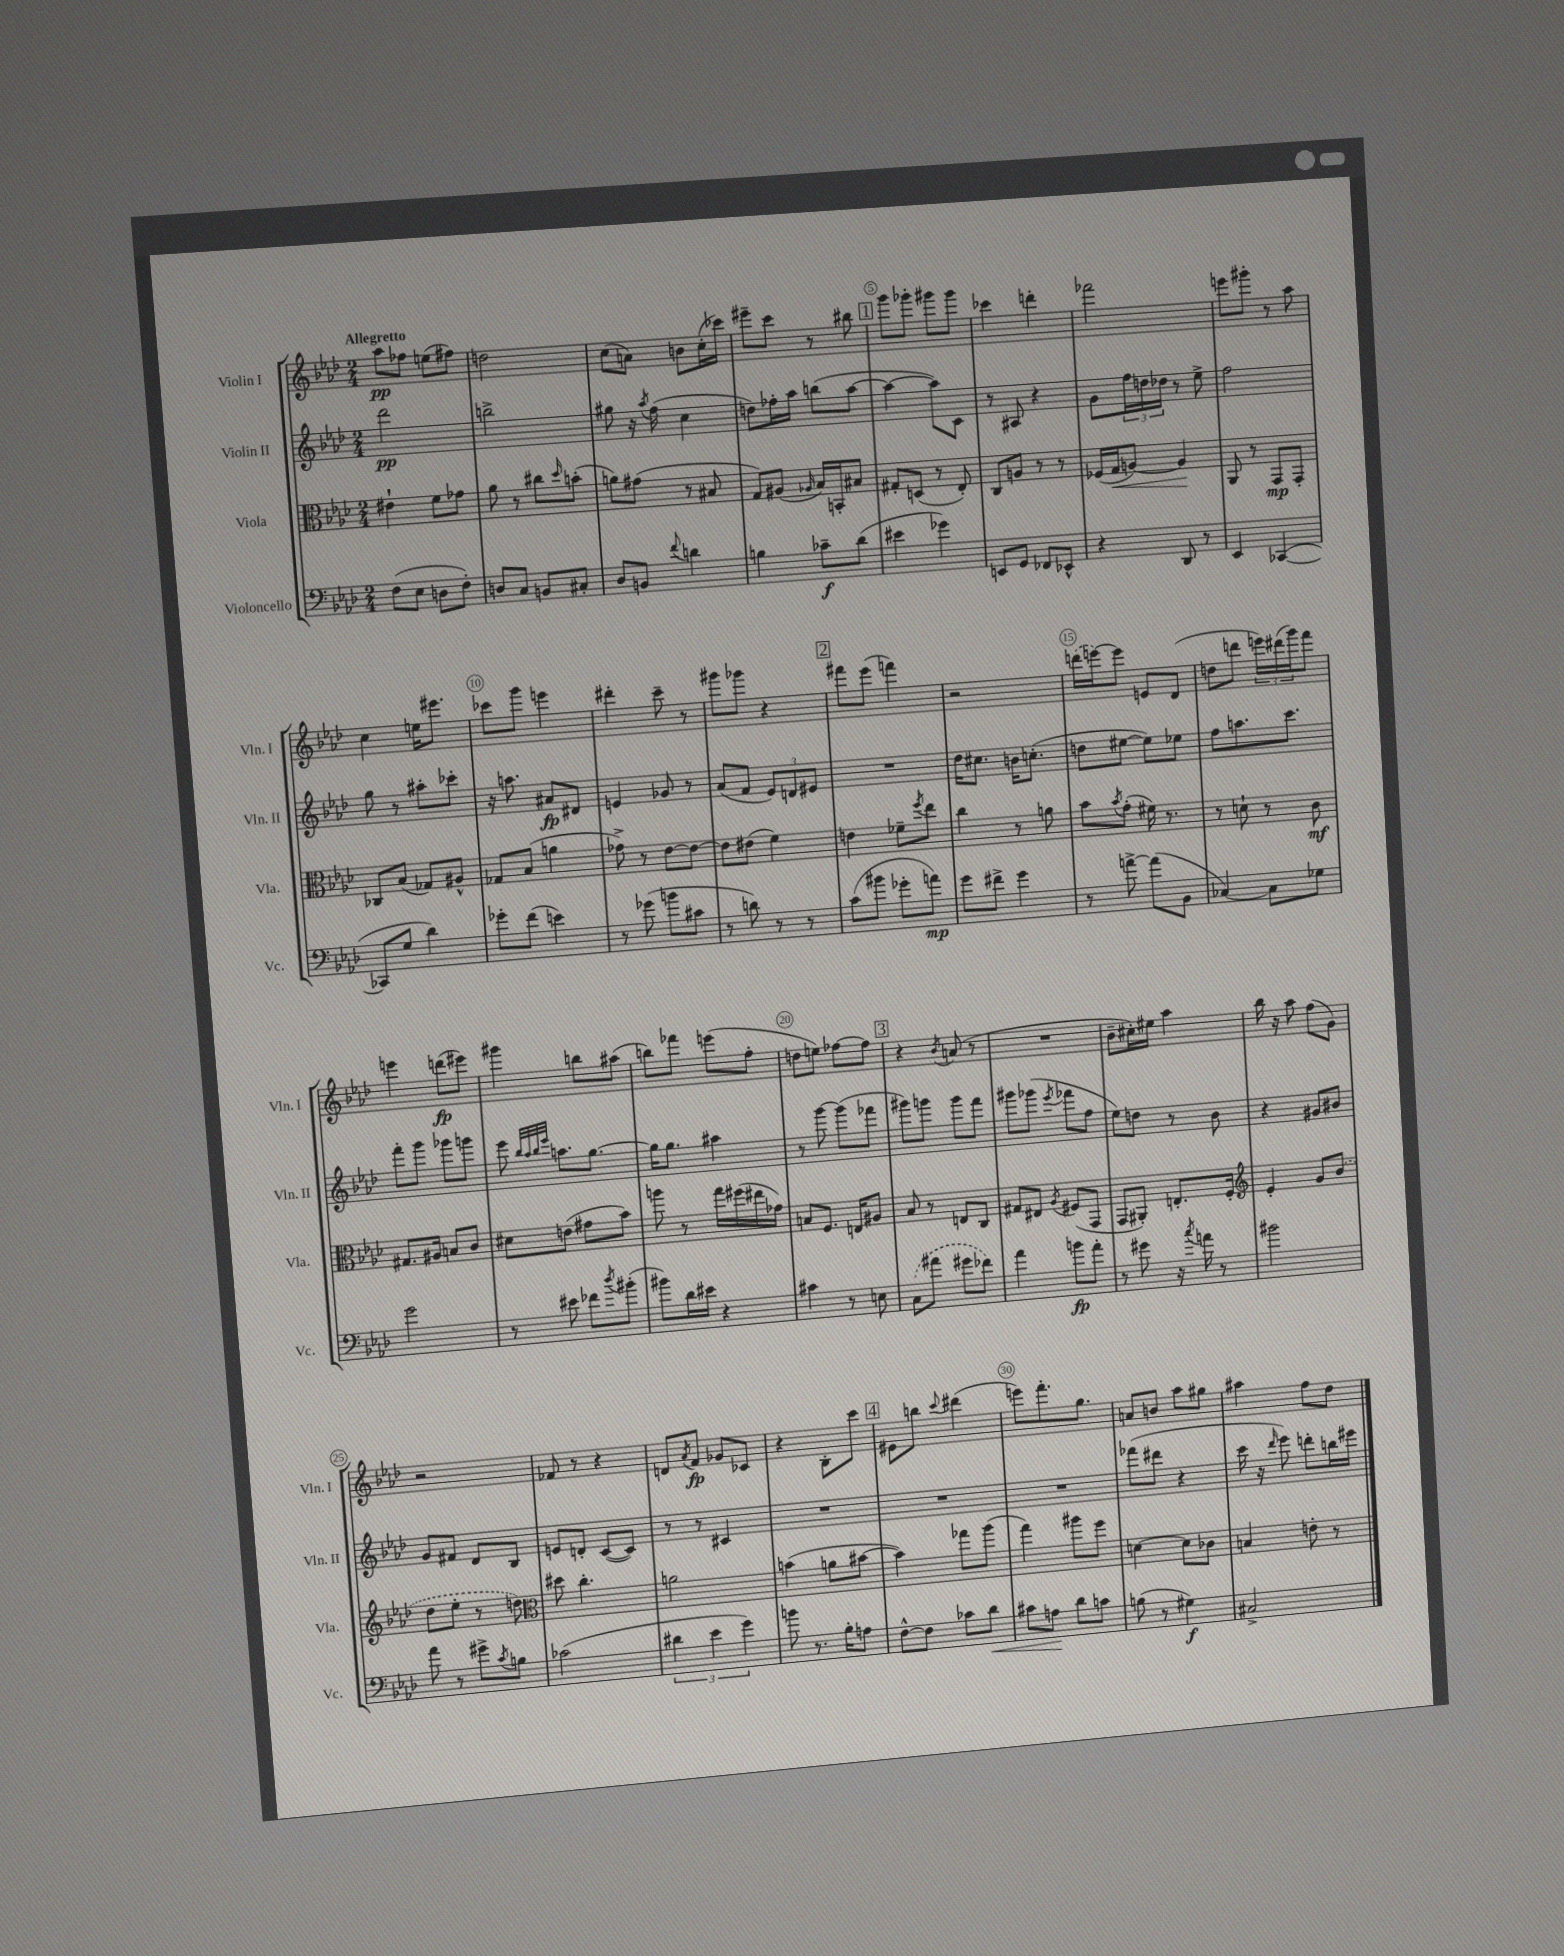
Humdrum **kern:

**kern	**dynam	**kern	**dynam	**kern	**dynam	**kern	**dynam
*part4	*part4	*part3	*part3	*part2	*part2	*part1	*part1
*staff4	*staff4	*staff3	*staff3	*staff2	*staff2	*staff1	*staff1
*I"Violoncello	*	*I"Viola	*	*I"Violin II	*	*I"Violin I	*
*I'Vc.	*	*I'Vla.	*	*I'Vln. II	*	*I'Vln. I	*
*clefF4	*	*clefC3	*	*clefG2	*	*clefG2	*
*k[b-e-a-d-]	*	*k[b-e-a-d-]	*	*k[b-e-a-d-]	*	*k[b-e-a-d-]	*
*M2/4	*	*M2/4	*	*M2/4	*	*M2/4	*
=1	=1	=1	=1	=1	=1	=1	=1
!	!	!	!	!	!	!LO:TX:a:B:t=Allegretto	!
(8F\L	.	4e#X`\	.	2ddd-\	pp	8aa-\L	pp
8E-\J	.	.	.	.	.	8ff-X\J	.
8Dn\L	.	8f\L	.	.	.	(8een\L	.
8F'\J)	.	8g-X\J	.	.	.	8ff#X\J)	.
=2	=2	=2	=2	=2	=2	=2	=2
8Dn/L	.	8a-\	.	2bbn^\	.	2ddn\	.
8C/J	.	8r	.	.	.	.	.
8BBn/L	.	8cc#X\L	.	.	.	.	.
.	.	16qqdd-/	.	.	.	.	.
8C#X'/J	.	(8bn'\J	.	.	.	.	.
=3	=3	=3	=3	=3	=3	=3	=3
8D-/L	.	8an\L)	.	8gg#X\	.	(8cc\L	.
8BBn/J	.	(8g#X\J	.	16r	.	8an\J)	.
.	.	.	.	8qaa-/	.	.	.
.	.	.	.	(16ff\	.	.	.
8qqf/	.	.	.	.	.	.	.
4dn\	.	8r	.	4cc\	.	8bn\L	.
.	.	8B#X/	.	.	.	(16cc'\L	.
.	.	.	.	.	.	16ccc-X\JJ)	.
=4	=4	=4	=4	=4	=4	=4	=4
4Bn\	.	8G/L)	.	8ddn\L)	.	8eee#X~\L	.
.	.	(8A#X/J	.	16ff-X'\L	.	8ccc\J	.
.	.	.	.	16aa-\JJ	.	.	.
.	.	16qqA-X/	.	.	.	.	.
8c-X~\L	f	16B-/LL)	.	(8bbn\L	.	8r	.
.	.	16BBn'/J	.	.	.	.	.
(8d-\J	.	8B#X/J	.	[8aa-\J	.	8bb#X\	.
!!LO:REH:place=s1:t=1
=5	=5	=5	=5	=5	=5	=5	=5
4e#X\	.	8G#X'/L	.	4aa-\_	.	8ggg\L	.
.	.	(8Dn/J	.	.	.	8ggg-X'\J	.
4g-X\)	.	8r	.	8aa-\L])	.	8ggg#X\L	.
.	.	8E-'/)	.	8c\J	.	8ggg#\J	.
=6	=6	=6	=6	=6	=6	=6	=6
8EEn/L	.	8C/L	.	8r	.	4ccc-X\	.
8GG/J	.	8An/J	.	8A#X/	.	.	.
8FF-X/L	.	8r	.	4r	.	4dddn'\	.
8EE-X^^/J	.	8r	.	.	.	.	.
=7	=7	=7	=7	=7	=7	=7	=7
4r	.	(16F-X/LL	.	8g\L	.	2fff-X\	.
!	!	!	!LO:HP:b	!	!	!	!
.	.	16G/J	<	.	.	.	.
.	.	[8An/J)	.	24ff\L	.	.	.
.	.	.	.	24ddn\	.	.	.
.	.	.	.	24dd-X\JJ	.	.	.
8DD-/	.	4A/]	.	8r	.	.	.
8r	.	.	.	8ee-^\	.	.	.
.	.	.	[	.	.	.	.
=8	=8	=8	=8	=8	=8	=8	=8
4EE-/	.	8AA-/	.	2ff\	.	8eeen\L	.
.	.	8r	.	.	.	8ggg#X'\J	.
([4CC-X/	.	8GG/L	mp	.	.	8r	.
.	.	8GG'/J	.	.	.	8aa-\	.
!!LO:LB:g=z
=9	=9	=9	=9	=9	=9	=9	=9
8CC-X/L]	.	8C-X/L	.	8gg\	.	4cc\	.
8G/J	.	(8B-/J	.	8r	.	.	.
4d-\)	.	8G-X/L)	.	8aa#X'\L	.	16een\KL	.
.	.	.	.	.	.	8.eee#X\J	.
.	.	8A#X^^/J	.	8ccc-X'\J	.	.	.
=10	=10	=10	=10	=10	=10	=10	=10
8g-X'\L	.	8G-X/L	.	16r	.	8ccc-X\L	.
.	.	.	.	8.aan\	.	.	.
(8f\J	.	(8B-/J	.	.	.	8ggg\J	.
4en\)	.	4an\	.	8a#X/L	fp	4eeen\	.
.	.	.	.	8d#X/J	.	.	.
=11	=11	=11	=11	=11	=11	=11	=11
8r	.	8g-X^\)	.	4en/	.	4ddd#X'\	.
(8g-X\	.	8r	.	.	.	.	.
8bn\L	.	[8e-\L	.	8g-X/	.	8ccc~\	.
8c#X\J	.	8e-\J_	.	8r	.	8r	.
=12	=12	=12	=12	=12	=12	=12	=12
8r	.	8e-\L]	.	(8a-/L	.	8ggg#X\L	.
8dn\)	.	(8e#X\J	.	8f/J	.	8ggg-X\J	.
8r	.	4f\)	.	12e-/L)	.	4r	.
.	.	.	.	12dn/	.	.	.
8r	.	.	.	.	.	.	.
.	.	.	.	12e#X/J	.	.	.
!!LO:REH:place=s1:t=2
=13	=13	=13	=13	=13	=13	=13	=13
(8c\L	.	4en\	.	2r	.	8fff#X\L	.
8b#X\J	.	.	.	.	.	(8eee-\J	.
8g-X'\L	.	8f-X~\L	.	.	.	4fffn\)	.
.	.	8qff/	.	.	.	.	.
8an\J)	mp	8ee-\J	.	.	.	.	.
=14	=14	=14	=14	=14	=14	=14	=14
8g\L	.	4cc\	.	16dd-\KL	.	2r	.
.	.	.	.	8.cc#X\J	.	.	.
8f#X^\J	.	.	.	.	.	.	.
4g\	.	8r	.	16bn\KL	.	.	.
.	.	.	.	(8.ccn'\J	.	.	.
.	.	8an\	.	.	.	.	.
=15	=15	=15	=15	=15	=15	=15	=15
8r	.	8b-\L	.	8ddn\L	.	(16dddn\LL	.
.	.	.	.	.	.	[16eeen\J)	.
.	.	8qb-/	.	.	.	.	.
[8an^\	.	(8g'\J	.	[8ee#X\J	.	8eee\J]	.
(8a\L]	.	16f#X\)	.	8ee#\L])	.	8en/L	.
.	.	8.r	.	.	.	.	.
8BB-\J	.	.	.	8ee-X\J	.	(8d-/J	.
=16	=16	=16	=16	=16	=16	=16	=16
[4C-X/)	.	8r	.	8ff\L	.	8ddn\L	.
.	.	8dn`\	.	8.aan\	.	8dddn\J	.
8C-\L]	.	8r	.	.	.	24eeen\LL)	.
.	.	.	.	.	.	(24ddd#X\	.
.	.	.	.	8.ccc\J	.	.	.
.	.	.	.	.	.	24ggg\J)	.
8G-X\J	.	8c\	mf	.	.	8fff\J	.
!!LO:LB:g=z
=17	=17	=17	=17	=17	=17	=17	=17
2g\	.	8.G#X/L	.	8fff'\L	.	4eeen\	.
.	.	.	.	8ggg\J	.	.	.
.	.	16A#X/Jk	.	.	.	.	.
.	.	8Bn/L	.	8ggg-X\L	.	(8dddn\L	fp
.	.	8c/J	.	8gggn\J	.	8eee#X\J)	.
=18	=18	=18	=18	=18	=18	=18	=18
8r	.	8d#X\L	.	8eee-\	.	4ggg#X\	.
.	.	.	.	32qqbb-/LLL	.	.	.
.	.	.	.	32qqaa-/	.	.	.
.	.	.	.	32qqbb-/	.	.	.
.	.	.	.	32qqeee-/JJJ	.	.	.
8e#X\	.	(8en\J	.	8.aan\L	.	.	.
8f-X\L	.	8g#X\L	.	.	.	8bbn\L	.
.	.	.	.	[8.gg\J	.	.	.
8qdd-/	.	.	.	.	.	.	.
(8b#X'\J	.	8b-\J)	.	.	.	(8aa#X\J	.
=19	=19	=19	=19	=19	=19	=19	=19
8b#X\L)	.	8aan\	.	16gg\KL]	.	8bbn\L)	.
.	.	.	.	8.gg\J	.	.	.
16d-\L	.	8r	.	.	.	8fff-X\J	.
16e#X\JJ	.	.	.	.	.	.	.
4r	.	16gg\LL	.	4aa#X\	.	(8eeen\L	.
.	.	(16ff#X\	.	.	.	.	.
.	.	16ee#X\	.	.	.	8ff'\J	.
.	.	16g-X\JJ)	.	.	.	.	.
=20	=20	=20	=20	=20	=20	=20	=20
4c#X\	.	8Bn/L	.	8r	.	8ddn\L	.
.	.	8.F/J	.	[8ggg\	.	8een\J)	.
8r	.	.	.	(8ggg\L]	.	[8ff-X\L	.
.	.	16En/KL	.	.	.	.	.
8En\	.	8A#X/J	.	8fff-X\J	.	8ff-\J]	.
!!LO:REH:place=s1:t=3
=21	=21	=21	=21	=21	=21	=21	=21
(8C\L	.	8B-/	.	8ggg#X\L)	.	4r	.
8a#X\J	.	8r	.	8gggn\J	.	.	.
.	.	.	.	.	.	8qb-/	.
8g#X\L	.	8En/L	.	8ggg\L	.	(8an/	.
8f-X\J)	.	8C/J	.	8fff\J	.	8r	.
=22	=22	=22	=22	=22	=22	=22	=22
4a-\	.	8G#X/L	.	8ggg#X\L	.	2r	.
.	.	8E#X/J	.	(8ggg-X\J	.	.	.
.	.	8qA-/	.	8qeee-/	.	.	.
8bn\L	fp	(8F#X/L	.	8fff-X\L	.	.	.
8a-'\J	.	8GG/J	.	8ff\J	.	.	.
=23	=23	=23	=23	=23	=23	=23	=23
8r	.	8GG/L	.	8ee-\L)	.	8b-~\L	.
8g#X\	.	8AA#X'/J)	.	8ddn\J	.	16cc#X'\L)	.
.	.	.	.	.	.	16ee#X\JJ	.
16r	.	8.En'/L	.	8r	.	4aa-\	.
8qcc/	.	.	.	.	.	.	.
16an\	.	.	.	.	.	.	.
8r	.	.	.	8b-\	.	.	.
.	.	16F'/Jk	.	.	.	.	.
=24	=24	=24	=24	=24	=24	=24	=24
*	*	*clefG2	*	*	*	*	*
2b#X\	.	4e-'/	.	4r	.	16bb-\	.
.	.	.	.	.	.	16r	.
.	.	.	.	.	.	8aa-\	.
.	.	8g/L	.	8g#X/L	.	(8ff\L	.
.	.	(8b-/J	.	8b#X/J	.	8g\J)	.
!!LO:LB:g=z
=25	=25	=25	=25	=25	=25	=25	=25
8a-\	.	8dd-\L	.	8g/L	.	2r	.
8r	.	8ee-'\J	.	8f#X/J	.	.	.
8g#X^\L	.	8r	.	8d-/L	.	.	.
8qc/	.	.	.	.	.	.	.
8Bn\J	.	8ddn\)	.	8B-/J	.	.	.
=26	=26	=26	=26	=26	=26	=26	=26
*	*	*clefC3	*	*	*	*	*
(2c-X\	.	8dd#X\	.	8en/L	.	8f-X/	.
.	.	4.cc'\	.	8dn'/J	.	8r	.
.	.	.	.	([8c/L	.	4r	.
.	.	.	.	8c/J])	.	.	.
=27	=27	=27	=27	=27	=27	=27	=27
6d#X\	.	2an\	.	8r	.	8dn/L	.
.	.	.	.	.	.	8qa-/	.
.	.	.	.	8r	.	8f/J	fp
6e-\	.	.	.	.	.	.	.
.	.	.	.	4c#X/	.	8g-X/L	.
6g\)	.	.	.	.	.	.	.
.	.	.	.	.	.	8c-X/J	.
=28	=28	=28	=28	=28	=28	=28	=28
8bn\	.	(4bn\	.	2r	.	4r	.
8.r	.	.	.	.	.	.	.
.	.	8an\L	.	.	.	8B-'\L	.
16B-'\KL	.	.	.	.	.	.	.
8An\J	.	[8b#X\J	.	.	.	8ccc\J	.
!!LO:REH:place=s1:t=4
=29	=29	=29	=29	=29	=29	=29	=29
[8F^^\L	.	4b#\])	.	2r	.	8e#X\L	.
8F\J]	.	.	.	.	.	8bbn\J	.
.	.	.	.	.	.	8qqccc/	.
8c-X\L	.	8gg-X\L	.	.	.	(4ddd#X\	.
!	!LO:HP:b	!	!	!	!	!	!
8d-\J	<	(8aa-\J	.	.	.	.	.
=30	=30	=30	=30	=30	=30	=30	=30
8c#X\L	.	4gg\)	.	2r	.	8eeen\L)	.
8An\J	.	.	.	.	.	8.fff'\	.
8d-\L	[	8aa#X\L	.	.	.	.	.
.	.	.	.	.	.	8.gg\J	.
8cn\J	.	8ff\J	.	.	.	.	.
=31	=31	=31	=31	=31	=31	=31	=31
(8Bn\	.	[4dn\	.	(8fff-X\L	.	8an/L	.
8r	.	.	.	8ddd#X\J	.	8bn/J	.
4G#X\)	f	8d\L]	.	4r	.	8aa-\L	.
.	.	8c-X\J	.	.	.	8gg#X\J	.
=32	=32	=32	=32	=32	=32	=32	=32
2C#X^/	.	4Bn/	.	16ccc\	.	4aa#X\	.
.	.	.	.	16r	.	.	.
.	.	.	.	16qqddd-/	.	.	.
.	.	.	.	8eee-\)	.	.	.
.	.	8en'\	.	8dddn'\L	.	8ff\L	.
.	.	8r	.	16bbn\L	.	8dd-\J	.
.	.	.	.	16eee#X\JJ	.	.	.
==	==	==	==	==	==	==	==
*-	*-	*-	*-	*-	*-	*-	*-
